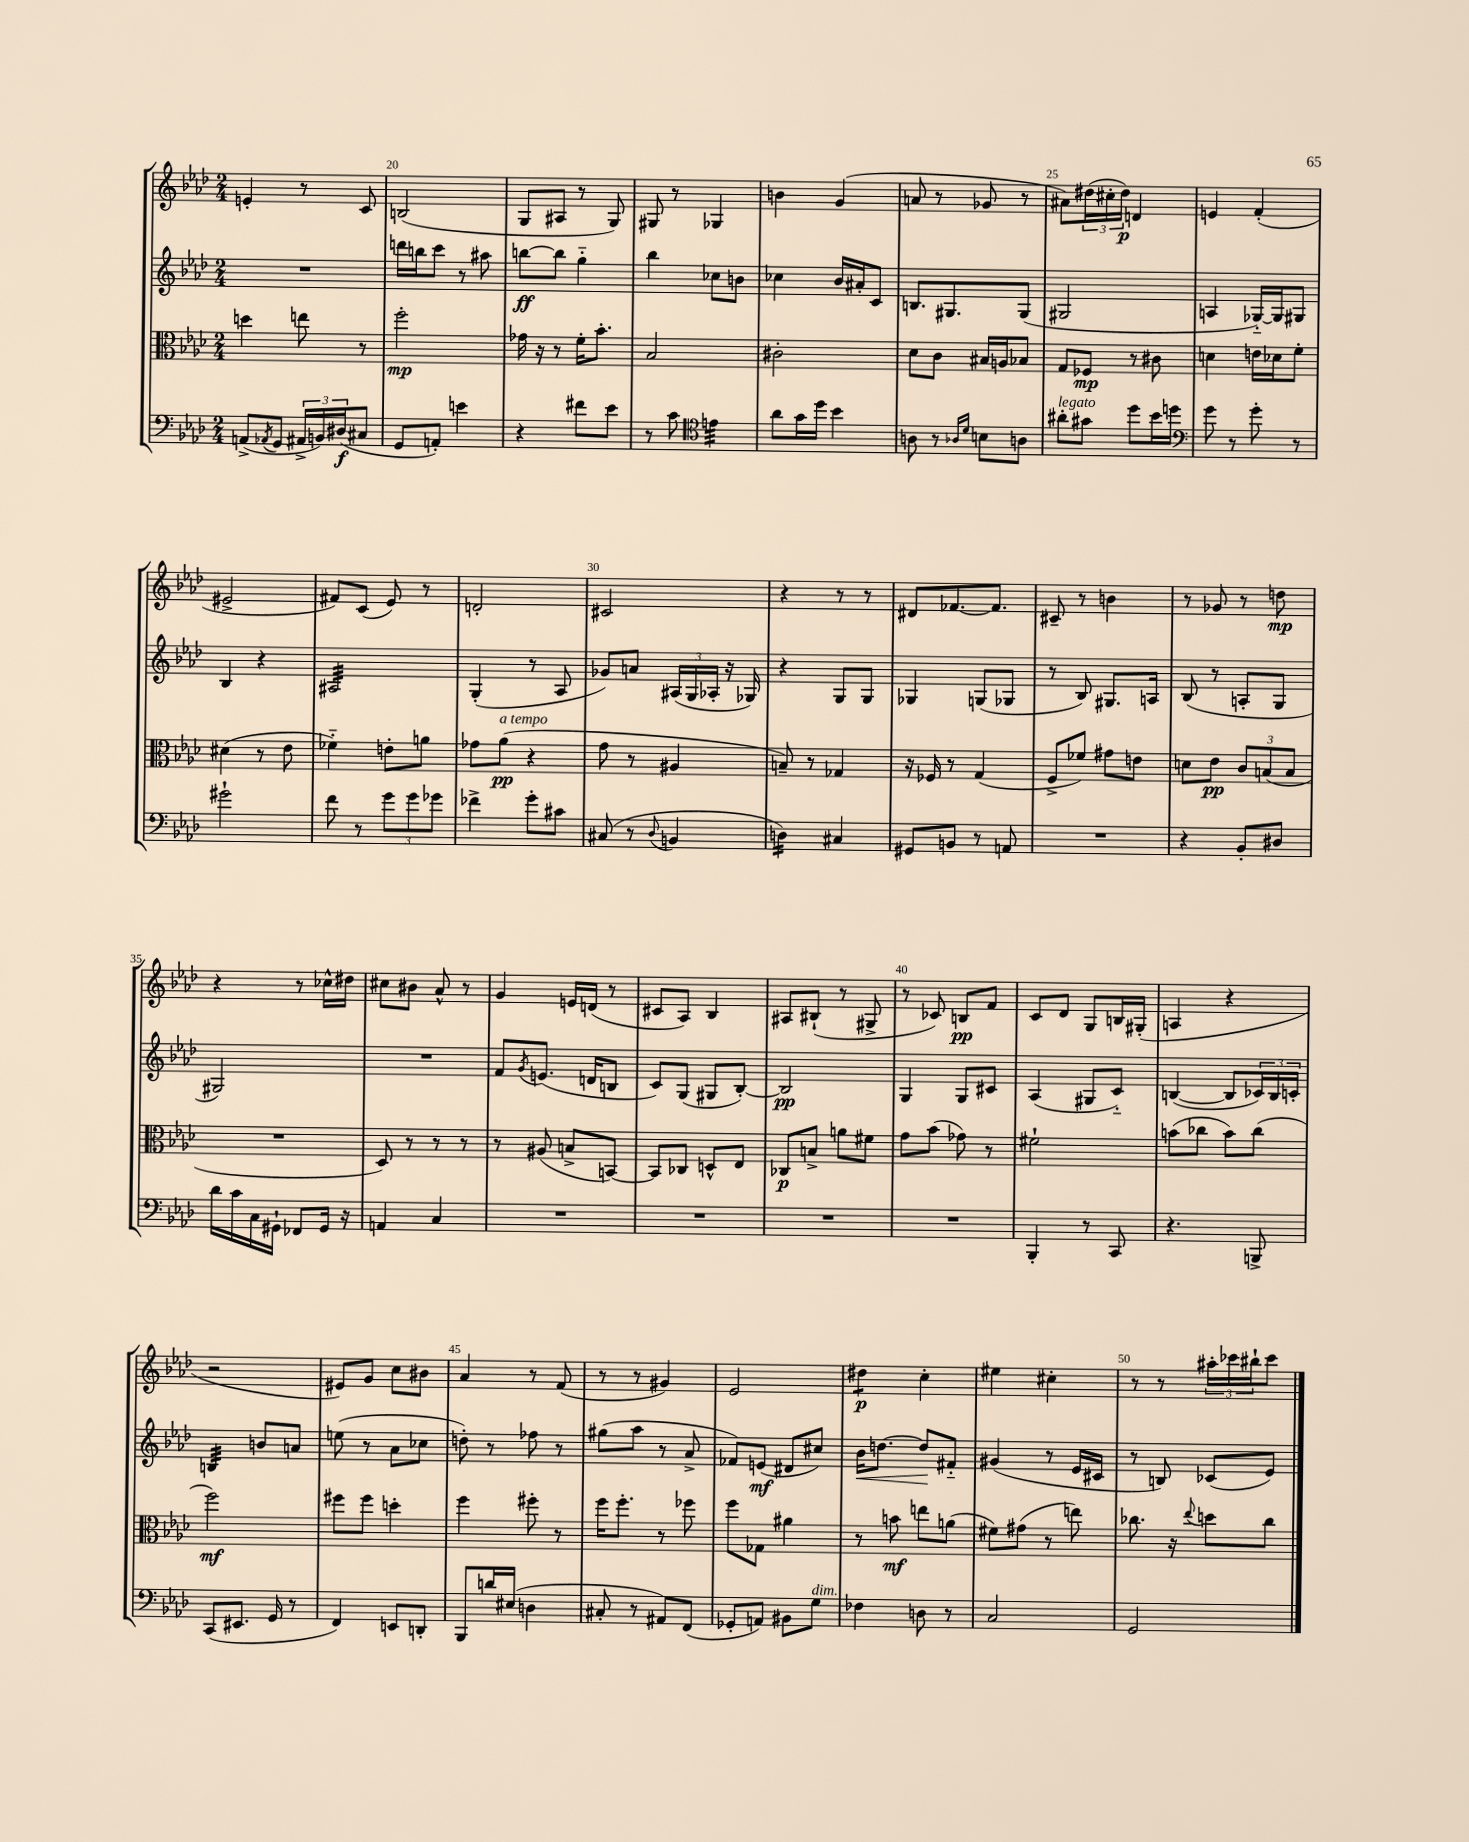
<<
\new StaffGroup <<
\new Staff = "s0" {
    \clef treble \key aes \major \numericTimeSignature \time 2/4
    e'4-. r8 c'8 |
    b2( |
    g8 ais8 r8 g8) |
    gis8 r8 ges4 |
    b'4 g'4( |
    a'8 r8 ges'8 r8 |
    ais'8) \tuplet 3/2 { dis''16( cis''16-. dis''16\p) } d'4 |
    e'4 f'4-.( |
    eis'2-> |
    fis'8) c'8( ees'8) r8 |
    d'2-. |
    cis'2 |
    r4 r8 r8 |
    dis'8 fes'8.~ fes'8. |
    cis'8-- r8 b'4 |
    r8 ges'8 r8 d''8\mp |
    r4 r8 ces''16-^ dis''16 |
    cis''8 bis'8 aes'8-^ r8 |
    g'4 e'16 d'16( r8 |
    cis'8 aes8) bes4 |
    ais8 bis8-!( r8 gis8-> |
    r8 ces'8) b8\pp f'8 |
    c'8 des'8 g8 b16 gis16-.( |
    a4 r4 |
    r2 |
    eis'8) g'8 c''8 bis'8 |
    aes'4 r8 f'8( |
    r8 r8 gis'4) |
    ees'2 |
    dis''4:8\p c''4-. |
    eis''4 cis''4-. |
    r8 r8 \tuplet 3/2 { ais''16-. ces'''16 bis''16-! } ces'''8 \bar "|." |
}
\new Staff = "s1" {
    \clef treble \key aes \major \numericTimeSignature \time 2/4
    R2 |
    d'''16 b''16 c'''8 r8 ais''8 |
    b''8~\ff b''8 g''4-_ |
    bes''4 ces''8 b'8 |
    ces''4 bes'16 ais'16-. c'8 |
    b8. gis8. gis8( |
    gis2 |
    a4 ges16~-_) ges16 gis8 |
    bes4 r4 |
    ais2:32 |
    g4-.( r8 aes8 |
    ges'8) a'8 \tuplet 3/2 { ais16( g16 aes16-. } r16 ges16) |
    r4 g8 g8 |
    ges4 g8( ges8 |
    r8 bes8) gis8. a16 |
    bes8( r8 a8-. g8 |
    gis2) |
    R2 |
    f'8 \acciaccatura { g'8 } e'8.( d'16 b8 |
    c'8) g8( gis8 bes8~-.) |
    bes2\pp |
    g4 g8 cis'8 |
    aes4( gis8 c'8-_) |
    b4~( b8 \tuplet 3/2 { ces'16) b16 c'16-. } |
    b4:32 b'8 a'8 |
    e''8( r8 aes'8 ces''8 |
    d''8-.) r8 fes''8 r8 |
    gis''8( aes''8 r8 aes'8-> |
    fes'8) e'8\mf( dis'8 cis''8) |
    bes'16\< d''8.~ d''8\! fis'8-_ |
    gis'4( r8 ees'16 cis'16 |
    r8 b8) ces'8( ees'8) \bar "|." |
}
\new Staff = "s2" {
    \clef alto \key aes \major \numericTimeSignature \time 2/4
    d''4 e''8 r8 |
    f''2-.\mp |
    ges'16 r16 r8 f'16-. bes'8.-. |
    bes2 |
    cis'2-. |
    des'8 c'8 bis16 a16 bes8 |
    g8 fes8\mp r8 cis'8 |
    d'4 e'16 des'16 f'8-. |
    dis'4( r8 ees'8 |
    fes'4-_) e'8-. a'8 |
    ges'8 aes'8\pp^\markup { \italic "a tempo" }( r4 |
    g'8 r8 ais4 |
    b8--) r8 ges4 |
    r16 fes16 r8 g4( |
    f8-> fes'8) gis'8 e'8 |
    d'8 ees'8\pp \tuplet 3/2 { c'8 b8( b8 } |
    R2 |
    des8) r8 r8 r8 |
    r8 ais8( b8-> b,8~) |
    b,8 ces8 d8-^ ees8 |
    ces8\p b8-> a'8 fis'8 |
    g'8 bes'8( ges'8) r8 |
    fis'2-! |
    b'8( ces''8 b'8) ces''8( |
    f''2\mf) |
    fis''8 fis''8 d''4-. |
    f''4 fis''8-. r8 |
    f''16 f''8.-. r8 fes''8 |
    f''8 ges8 ais'4 |
    r8 b'8\mf e''8 a'8( |
    fis'8) gis'8( r8 e''8) |
    ces''8. r16 \appoggiatura { ees''8 } d''8 ces''8 \bar "|." |
}
\new Staff = "s3" {
    \clef bass \key aes \major \numericTimeSignature \time 2/4
    a,8->( \acciaccatura { aes,8 } g,8 \tuplet 3/2 { ais,16-> b,16) dis16\f( } cis8 |
    g,8 a,8-.) e'4 |
    r4 fis'8 ees'8 |
    r8 c'8 \clef tenor e'4:32 |
    aes'8 g'16 des''16 bes'4 |
    a8 r8 \grace { aes16 des'16 } b8 a8 |
    ais'8-.^\markup { \italic "legato" } gis'8 des''8 bes'16 d''16 |
    \clef bass g'8 r8 g'8-. r8 |
    gis'2-! |
    f'8 r8 \tuplet 3/2 { g'8 g'8 ges'8 } |
    fes'4-> g'8-. cis'8 |
    cis8( r8 \appoggiatura { des8 } b,4 |
    d4:16) cis4 |
    gis,8 b,8 r8 a,8 |
    R2 |
    r4 bes,8-. dis8 |
    des'16 c'16 c16 gis,16-! fes,8 gis,16 r16 |
    a,4 c4 |
    R2 |
    R2 |
    R2 |
    R2 |
    bes,,4-. r8 c,8 |
    r4. b,,8-> |
    c,8( eis,8. g,16 r8 |
    f,4) e,8 d,8-. |
    bes,,8 d'16 eis16( d4 |
    cis8-. r8 ais,8) f,8( |
    ges,8-. a,8) bis,8 g8^\markup { \italic "dim." } |
    fes4 d8 r8 |
    c2 |
    g,2 \bar "|." |
}
>>
>>
\layout { \context { \Score currentBarNumber = #19 \override BarNumber.break-visibility = ##(#f #t #t) barNumberVisibility = #(every-nth-bar-number-visible 5) } }
